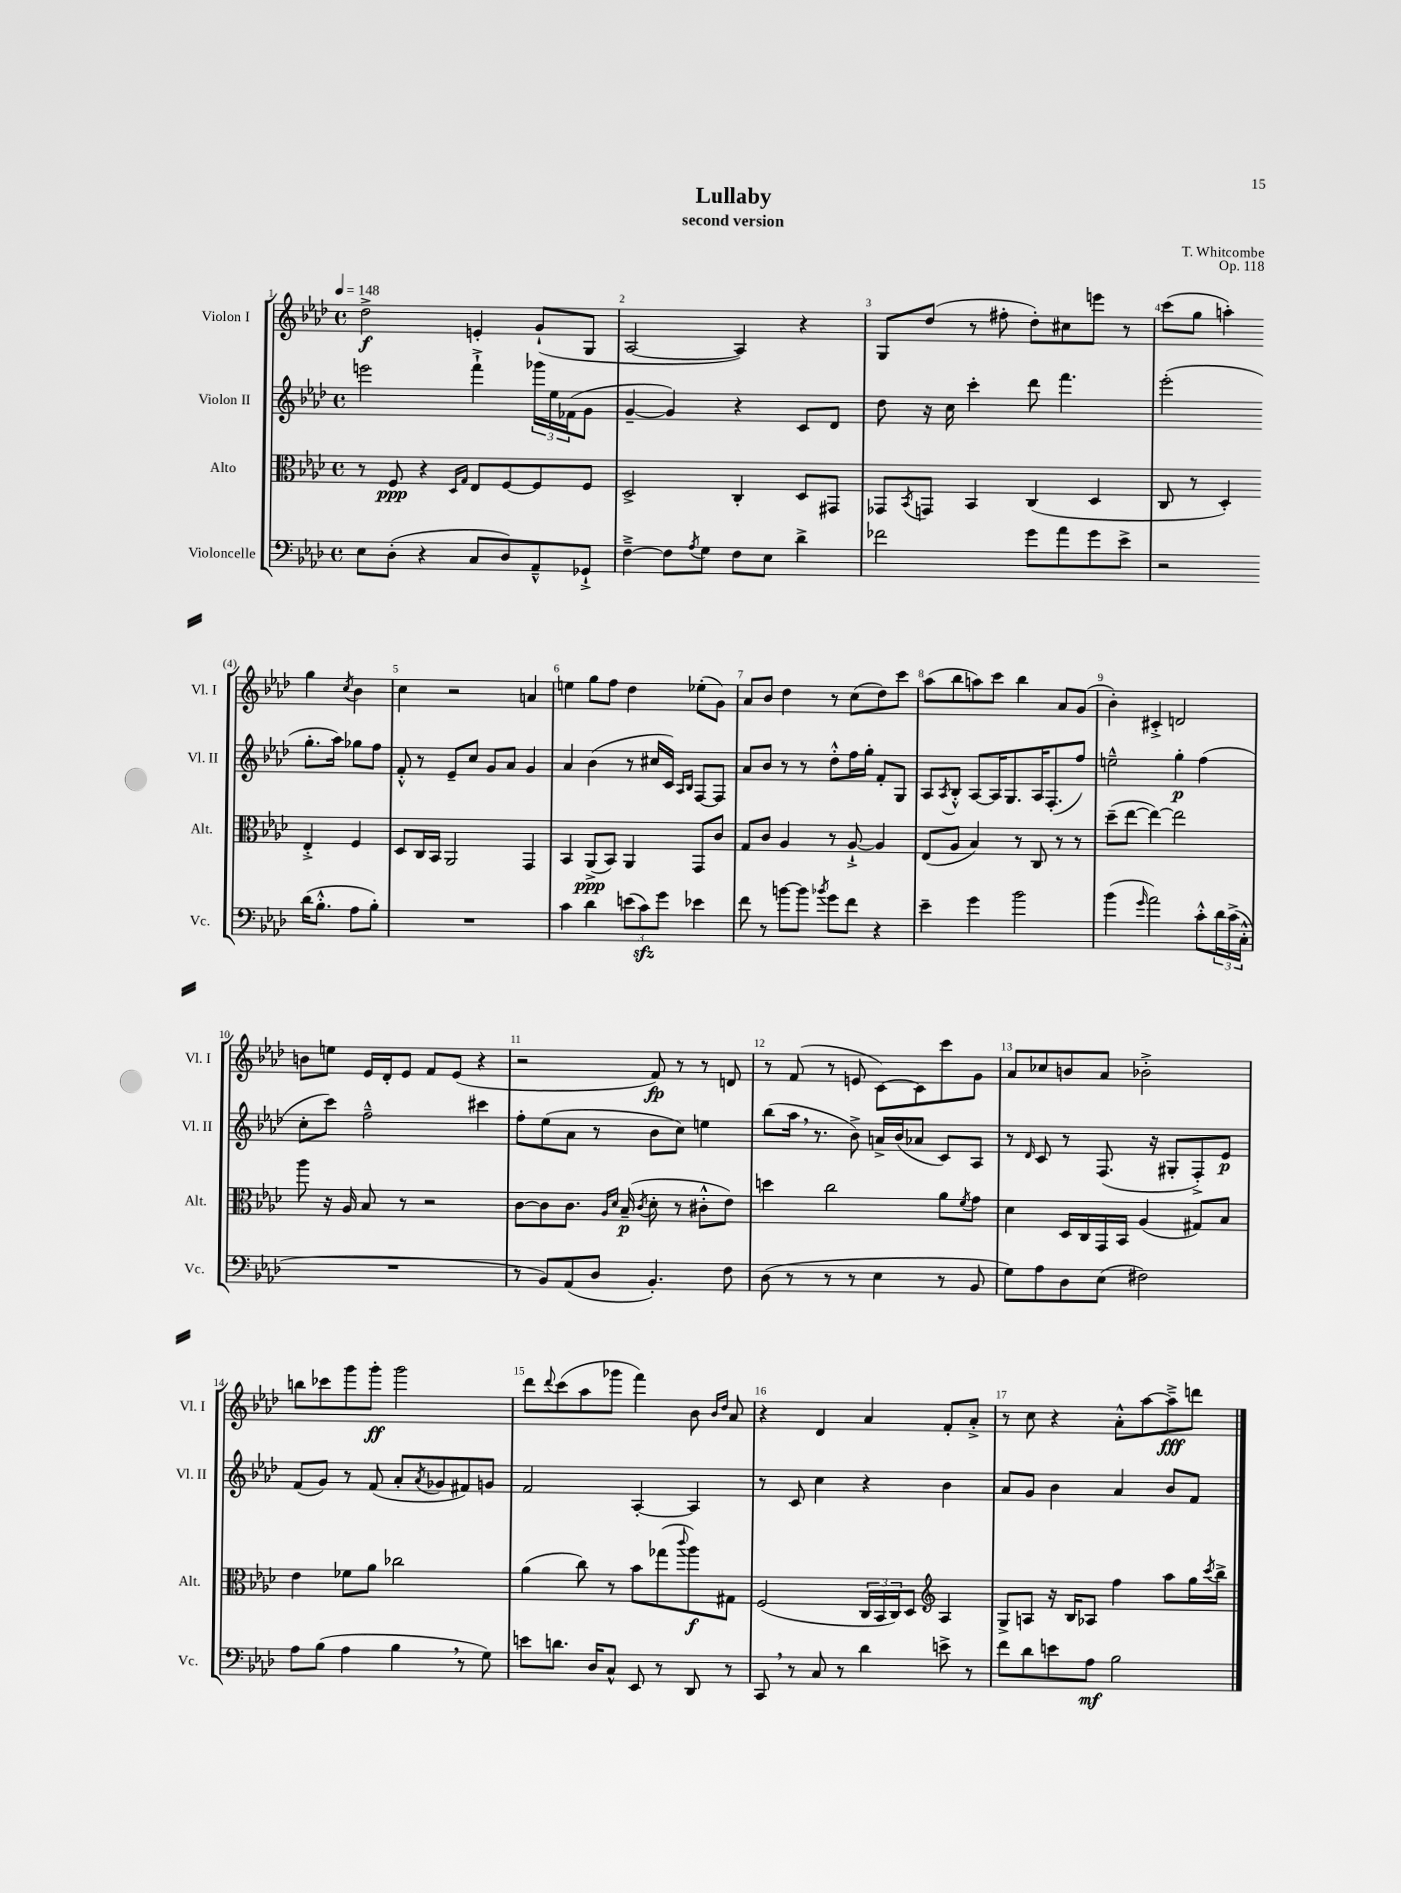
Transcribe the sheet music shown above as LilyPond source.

\header { title = "Lullaby" composer = "T. Whitcombe" subtitle = "second version" opus = "Op. 118" }
<<
\new StaffGroup <<
\new Staff = "s0" \with { instrumentName = "Violon I" shortInstrumentName = "Vl. I" } {
    \clef treble \key aes \major \defaultTimeSignature \time 4/4 \tempo 4 = 148
    des''2->\f e'4-. g'8-!( g8 |
    aes2~ aes4) r4 |
    g8 des''8( r8 fis''8-. des''8-.) cis''8 e'''8 r8 |
    c'''8( g''8 a''4-.) g''4 \acciaccatura { c''8 } bes'4 |
    c''4 r2 a'4 |
    e''4 g''8 f''8 des''4 ees''8-.( g'8) |
    aes'8 bes'8 des''4 r8 c''8( des''8) c'''8 |
    aes''8( bes''8 a''8) c'''8 bes''4 aes'8 g'8( |
    bes'4-.) cis'4-.-> d'2 |
    b'8 e''8 ees'16 des'16-. ees'8 f'8 ees'8( r4 |
    r2 f'8\fp) r8 r8 d'8 |
    r8 f'8( r8 e'8 c'8~) c'8 c'''8 g'8 |
    aes'8 ces''8 b'8 aes'8 bes'2-.-> |
    b''8 ces'''8 g'''8 g'''8-.\ff g'''2 |
    des'''8 \appoggiatura { des'''8 } c'''8( aes''8 ges'''8 f'''4) bes'8 \grace { bes'16 des''16 } aes'8 |
    r4 des'4 aes'4 f'8-. aes'8-.-> |
    r8 c''8 r4 aes'8-.-^ aes''8~ aes''8--->\fff d'''8 \bar "|." |
}
\new Staff = "s1" \with { instrumentName = "Violon II" shortInstrumentName = "Vl. II" } {
    \clef treble \key aes \major \defaultTimeSignature \time 4/4
    e'''2 f'''4-!-> \tuplet 3/2 { ges'''16 ees''16 fes'16( } g'8 |
    g'4~-- g'4) r4 c'8 des'8 |
    des''8 r16 c''16 c'''4-. des'''8 f'''4. |
    ees'''2-.( g''8.-. aes''16) ges''8 f''8 |
    f'8-.-^ r8 ees'8-- c''8 g'8 aes'8 g'4 |
    aes'4 bes'4( r8 cis''16 c'16) \grace { aes16 bes16 } f8~ f8 |
    aes'8 bes'8 r8 r8 des''8-.-^ f''16 g''16-. f'8-. g8 |
    aes8 \acciaccatura { aes8 } bes8-.-^ aes8~ aes16 g8. aes16 f8.-.( f''8) |
    e''2---^ g''4-.\p f''4( |
    c''8-. c'''8) f''2---^ cis'''4 |
    f''8-. ees''8( aes'8 r8 bes'8 c''8) e''4 |
    bes''8( aes''16 \breathe r8. bes'8->) a'16-> bes'16( aes'8 c'8) aes8 |
    r8 \grace { des'16 } c'8 r8 f8.( r16 gis8-. f8-.->) ees'8\p |
    f'8( g'8) r8 f'8( aes'8-. \acciaccatura { aes'8 } ges'8 fis'8) g'8 |
    f'2 aes4~-. aes4 |
    r8 c'8 c''4 r4 bes'4 |
    aes'8 g'8 bes'4 aes'4 bes'8 f'8 \bar "|." |
}
\new Staff = "s2" \with { instrumentName = "Alto" shortInstrumentName = "Alt." } {
    \clef alto \key aes \major \defaultTimeSignature \time 4/4
    r8 f8\ppp r4 \grace { des16 g16 } ees8 f8~ f8 f8 |
    des2-> c4-. des8 gis,8 |
    ges,8 \acciaccatura { bes,8 } g,8 bes,4 c4( des4 |
    c8 r8 des4-.) ees4-.-> f4 |
    des8 c16 bes,16 aes,2 g,4 |
    bes,4 aes,8->\ppp( bes,8) aes,4 g,8 c'8 |
    g8 c'8 aes4 r8 aes8~-!-> aes4 |
    ees8( aes8 bes4) r8 c8 r8 r8 |
    des''8--( ees''8~ ees''4~) ees''2 |
    aes''8 r16 aes16 bes8 r8 r2 |
    c'8~ c'8 c'8. \grace { aes16 des'16 } bes16--\p( \acciaccatura { c'8 } des'8-. r8 cis'8-.-^ ees'8) |
    d''4 c''2 aes'8 \acciaccatura { f'8 } g'8 |
    des'4 des16 c16 g,16 bes,16 aes4( gis8) bes8 |
    ees'4 fes'8 aes'8 ces''2 |
    aes'4( c''8) r8 bes'8 ges''8( \appoggiatura { c'''8 } aes''8\f) gis8 |
    f2( \tuplet 3/2 { c16 bes,16 c16) } des8 \clef treble aes4 |
    g8-> a8 r16 bes16 aes8 f''4 aes''8 g''16 \acciaccatura { c'''8 } bes''16-> \bar "|." |
}
\new Staff = "s3" \with { instrumentName = "Violoncelle" shortInstrumentName = "Vc." } {
    \clef bass \key aes \major \defaultTimeSignature \time 4/4
    ees8 des8-.( r4 c8 des8) aes,8---^ ges,8-!-> |
    f4~---> f8 \acciaccatura { aes8 } g8 f8 ees8 des'4-> |
    fes'2 g'8 aes'8 g'8 ees'8-> |
    r2 des'16( bes8.-.-^ aes8 bes8-.) |
    R1 |
    c'4 des'4 \tuplet 3/2 { e'8( c'8\sfz) g'8 } ees'4 |
    f'8 r8 b'8~ b'8 \acciaccatura { bes'8 } g'8 f'8 r4 |
    ees'4-- g'4 bes'2 |
    bes'4( \grace { g'16 } aes'2) c'8-.-^ \tuplet 3/2 { des'16 c'16->( c16-.-^ } |
    R1 |
    r8 bes,8) aes,8( des8 bes,4.-.) f8 |
    des8( r8 r8 r8 ees4 r8 bes,8 |
    g8) aes8 des8 ees8( fis2) |
    aes8 bes8( aes4 bes4 \breathe r8 g8) |
    e'8 d'8. des16 c8-^ ees,8 r8 des,8 r8 |
    c,8 \breathe r8 c8 r8 des'4 e'8-> r8 |
    f'8 des'8 e'8 aes8\mf bes2 \bar "|." |
}
>>
>>
\layout { \context { \Score \override BarNumber.break-visibility = ##(#f #t #t) barNumberVisibility = #all-bar-numbers-visible } }
